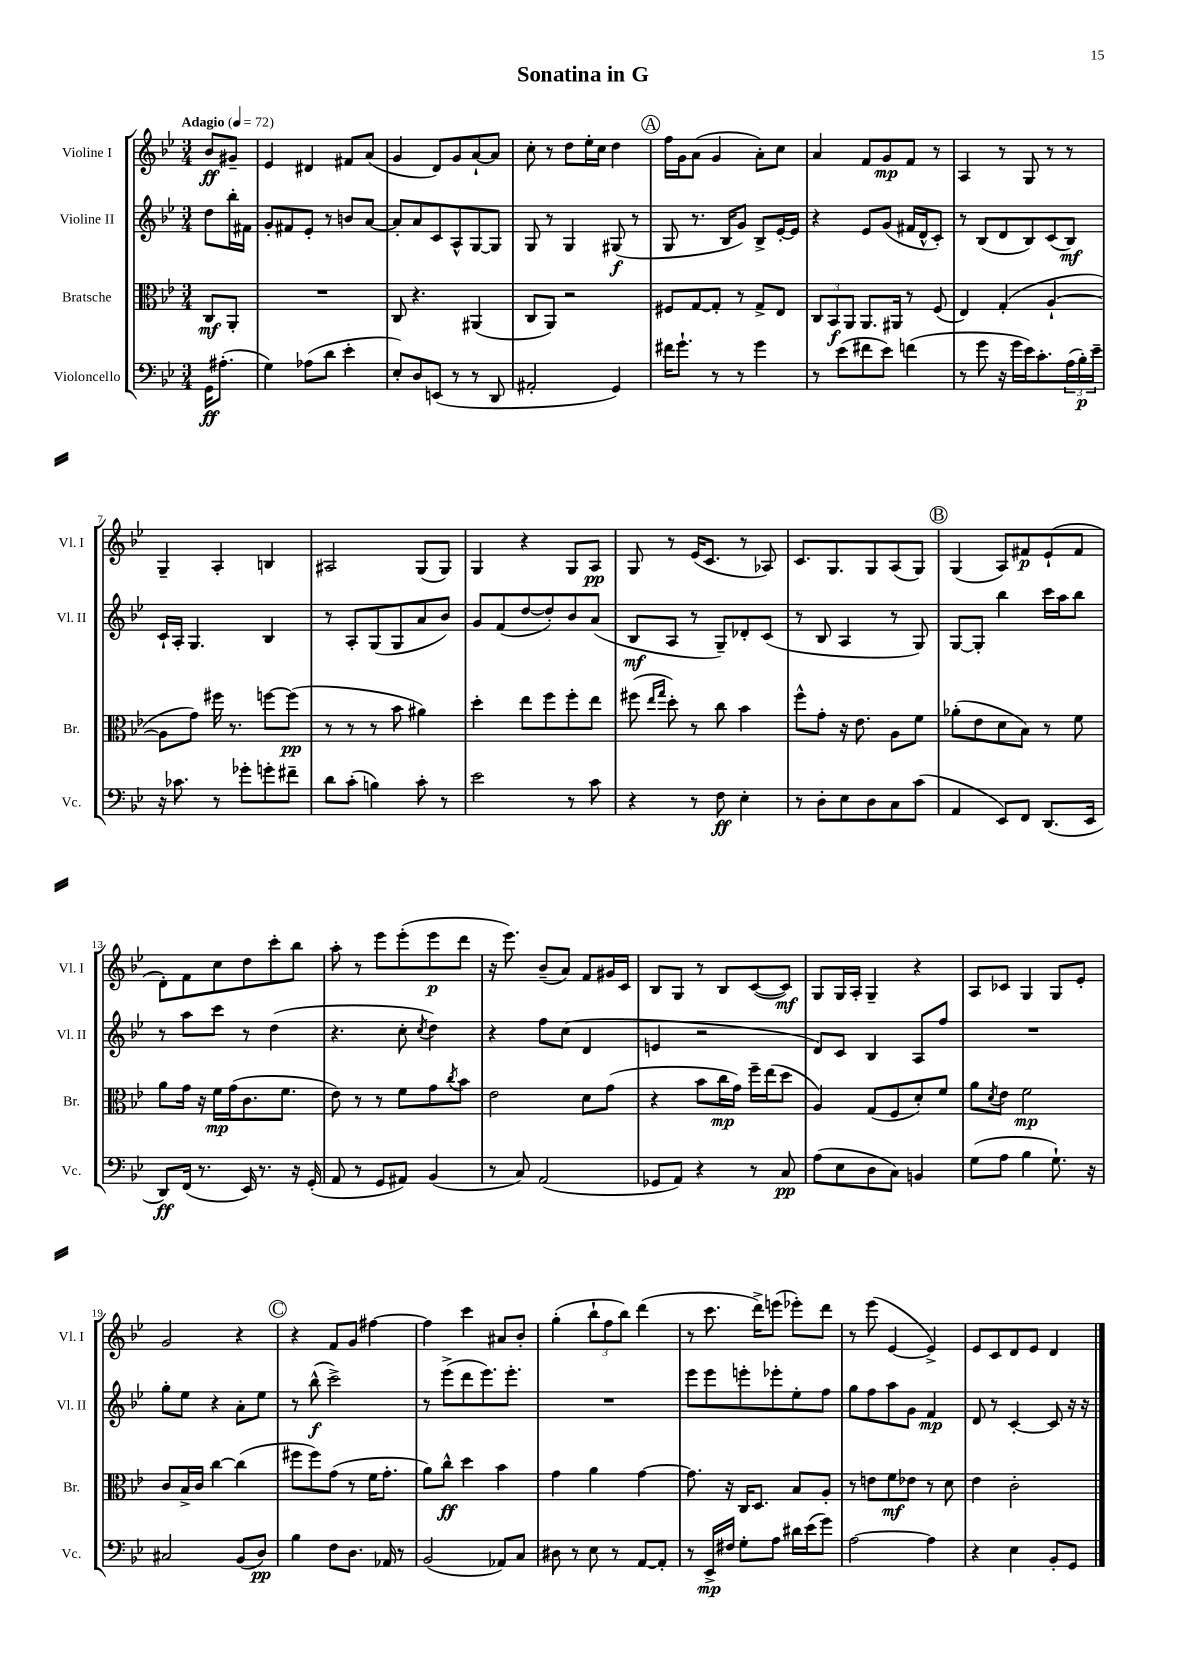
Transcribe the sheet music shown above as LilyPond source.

\header { title = "Sonatina in G" }
<<
\new StaffGroup <<
\new Staff = "s0" \with { instrumentName = "Violine I" shortInstrumentName = "Vl. I" } {
    \clef treble \key bes \major \numericTimeSignature \time 3/4 \partial 4 \tempo "Adagio" 4 = 72
    bes'8\ff gis'8-- |
    ees'4 dis'4 fis'8 a'8( |
    g'4 d'8) g'8 a'8~-! a'8 |
    c''8-. r8 d''8 ees''16-. c''16 d''4 |
    \mark \markup { \circle "A" } f''16 g'16 a'8( g'4 a'8-.) c''8 |
    a'4 f'8 g'8\mp f'8 r8 |
    a4 r8 g8 r8 r8 |
    g4-- a4-. b4 |
    ais2 g8( g8) |
    g4 r4 g8 a8\pp |
    g8 r8 ees'16( c'8. r8 aes8) |
    c'8. g8. g8 a8( g8) |
    \mark \markup { \circle "B" } g4( a8) fis'8\p ees'8-!( fis'8 |
    d'8-.) f'8 c''8 d''8 c'''8-. bes''8 |
    a''8-. r8 ees'''8 ees'''8-.( ees'''8\p d'''8 |
    r16 ees'''8.) bes'8--( a'8) f'8 gis'16 c'16 |
    bes8 g8 r8 bes8 c'8~( c'8\mf) |
    g8 g16 a16-. g4-- r4 |
    a8 ces'8 g4 g8 ees'8-. |
    g'2 r4 |
    \mark \markup { \circle "C" } r4 f'8 g'8 fis''4~ |
    fis''4 c'''4 ais'8 bes'8-. |
    g''4-.( \tuplet 3/2 { bes''8-! f''8 bes''8) } d'''4( |
    r8 c'''8. d'''16->) e'''8( ees'''8-.) d'''8 |
    r8 ees'''8( ees'4~ ees'4->) |
    ees'8 c'8 d'8 ees'8 d'4 \bar "|." |
}
\new Staff = "s1" \with { instrumentName = "Violine II" shortInstrumentName = "Vl. II" } {
    \clef treble \key bes \major \numericTimeSignature \time 3/4 \partial 4
    d''8 bes''16-. fis'16 |
    g'8-. fis'8 ees'8-. r8 b'8 a'8~ |
    a'8-. a'8 c'8 a8-^ g8~ g8 |
    g8 r8 g4 gis8\f( r8 |
    \mark \markup { \circle "A" } g8 r8. bes16 g'8) bes8-> ees'16~-. ees'16 |
    r4 ees'8 g'8( fis'16 d'16-^ c'8-.) |
    r8 bes8( d'8 bes8) c'8( bes8\mf) |
    c'16-! a16-. g4. bes4 |
    r8 a8-. g8( g8 a'8 bes'8) |
    g'8 f'8( d''8~ d''8-.) bes'8 a'8( |
    bes8\mf a8 r8 g8--) des'8-. c'8( |
    r8 bes8 a4 r8 g8) |
    \mark \markup { \circle "B" } g8~ g8-. bes''4 c'''16 a''16 bes''8 |
    r8 a''8 c'''8 r8 d''4( |
    r4. c''8-. \acciaccatura { c''8 } d''4) |
    r4 f''8 c''8( d'4 |
    e'4 r2 |
    d'8) c'8 bes4 a8 f''8 |
    R2. |
    g''8-. ees''8 r4 a'8-. ees''8 |
    \mark \markup { \circle "C" } r8 bes''8-^\f( c'''2->) |
    r8 ees'''8->( d'''8 ees'''8.) ees'''8.-. |
    R2. |
    ees'''8 ees'''8 e'''8-. ees'''8-. ees''8-. f''8 |
    g''8 f''8 a''8 g'8 f'4\mp |
    d'8 r8 c'4~-. c'8 r16 r16 \bar "|." |
}
\new Staff = "s2" \with { instrumentName = "Bratsche" shortInstrumentName = "Br." } {
    \clef alto \key bes \major \numericTimeSignature \time 3/4 \partial 4
    c8\mf a,8-. |
    R2. |
    c8 r4. ais,4( |
    c8 a,8) r2 |
    \mark \markup { \circle "A" } fis8 g8~ g8-. r8 g8-> ees8 |
    \tuplet 3/2 { c8 bes,8\f a,8 } a,8. ais,16 r8 f8( |
    ees4) g4-.( a4~-! |
    a8 g'8) fis''16 r8. f''8~ f''8\pp( |
    r8 r8 r8 bes'8 ais'4) |
    d''4-. ees''8 f''8 f''8-. ees''8 |
    fis''8( \grace { ees''16 g''16 } d''8-.) r8 c''8 bes'4 |
    f''8-^ g'8-. r16 ees'8. a8 f'8 |
    \mark \markup { \circle "B" } aes'8-.( ees'8 d'8 bes8) r8 f'8 |
    a'8 g'16 r16 f'16\mp g'16( c'8. f'8. |
    ees'8) r8 r8 f'8 g'8 \acciaccatura { c''8 } bes'8 |
    ees'2 d'8 g'8( |
    r4 bes'8 c''16\mp g'16) f''16-- ees''16( d''8 |
    a4) g8( f8 d'8-.) f'8 |
    a'8 \acciaccatura { d'8 } ees'8 f'2\mp |
    c'8 bes16-> c'16 c''4~ c''4( |
    \mark \markup { \circle "C" } fis''8 fis''8) g'8( r8 f'16 g'8.-. |
    a'8) c''8-^\ff d''4 bes'4 |
    g'4 a'4 g'4~ |
    g'8. r16 c16 d8. bes8 a8-. |
    r8 e'8 f'8\mf ees'8 r8 d'8 |
    ees'4 c'2-. \bar "|." |
}
\new Staff = "s3" \with { instrumentName = "Violoncello" shortInstrumentName = "Vc." } {
    \clef bass \key bes \major \numericTimeSignature \time 3/4 \partial 4
    g,16\ff ais8.-.( |
    g4) aes8( d'8 ees'4-. |
    ees8-.) d8 e,8( r8 r8 d,8 |
    ais,2-. g,4) |
    \mark \markup { \circle "A" } fis'16 g'8.-! r8 r8 g'4 |
    r8 ees'8( fis'8 ees'8) f'4( |
    r8 g'8 r16 g'16 ees'16) c'8.-. \tuplet 3/2 { a16( bes16-.\p) ees'16-- } |
    r16 ces'8. r8 ges'8-. g'8-. fis'8-- |
    d'8 c'8-.( b4) c'8-. r8 |
    ees'2 r8 c'8 |
    r4 r8 f8\ff ees4-. |
    r8 d8-. ees8 d8 c8 c'8( |
    \mark \markup { \circle "B" } a,4 ees,8) f,8 d,8.( ees,16 |
    d,8\ff) f,16( r8. ees,16) r8. r16 g,16-.( |
    a,8 r8 g,8 ais,8) bes,4( |
    r8 c8) a,2( |
    ges,8 a,8) r4 r8 c8\pp |
    a8( ees8 d8 c8) b,4 |
    g8( a8 bes4 g8.-!) r16 |
    cis2 bes,8( d8\pp) |
    \mark \markup { \circle "C" } bes4 f8 d8. aes,16 r8 |
    bes,2( aes,8) c8 |
    dis8 r8 ees8 r8 a,8~ a,8-. |
    r8 ees,16->\mp fis16 g8-. a8 dis'16 ees'16( g'8) |
    a2~ a4 |
    r4 ees4 bes,8-. g,8 \bar "|." |
}
>>
>>
